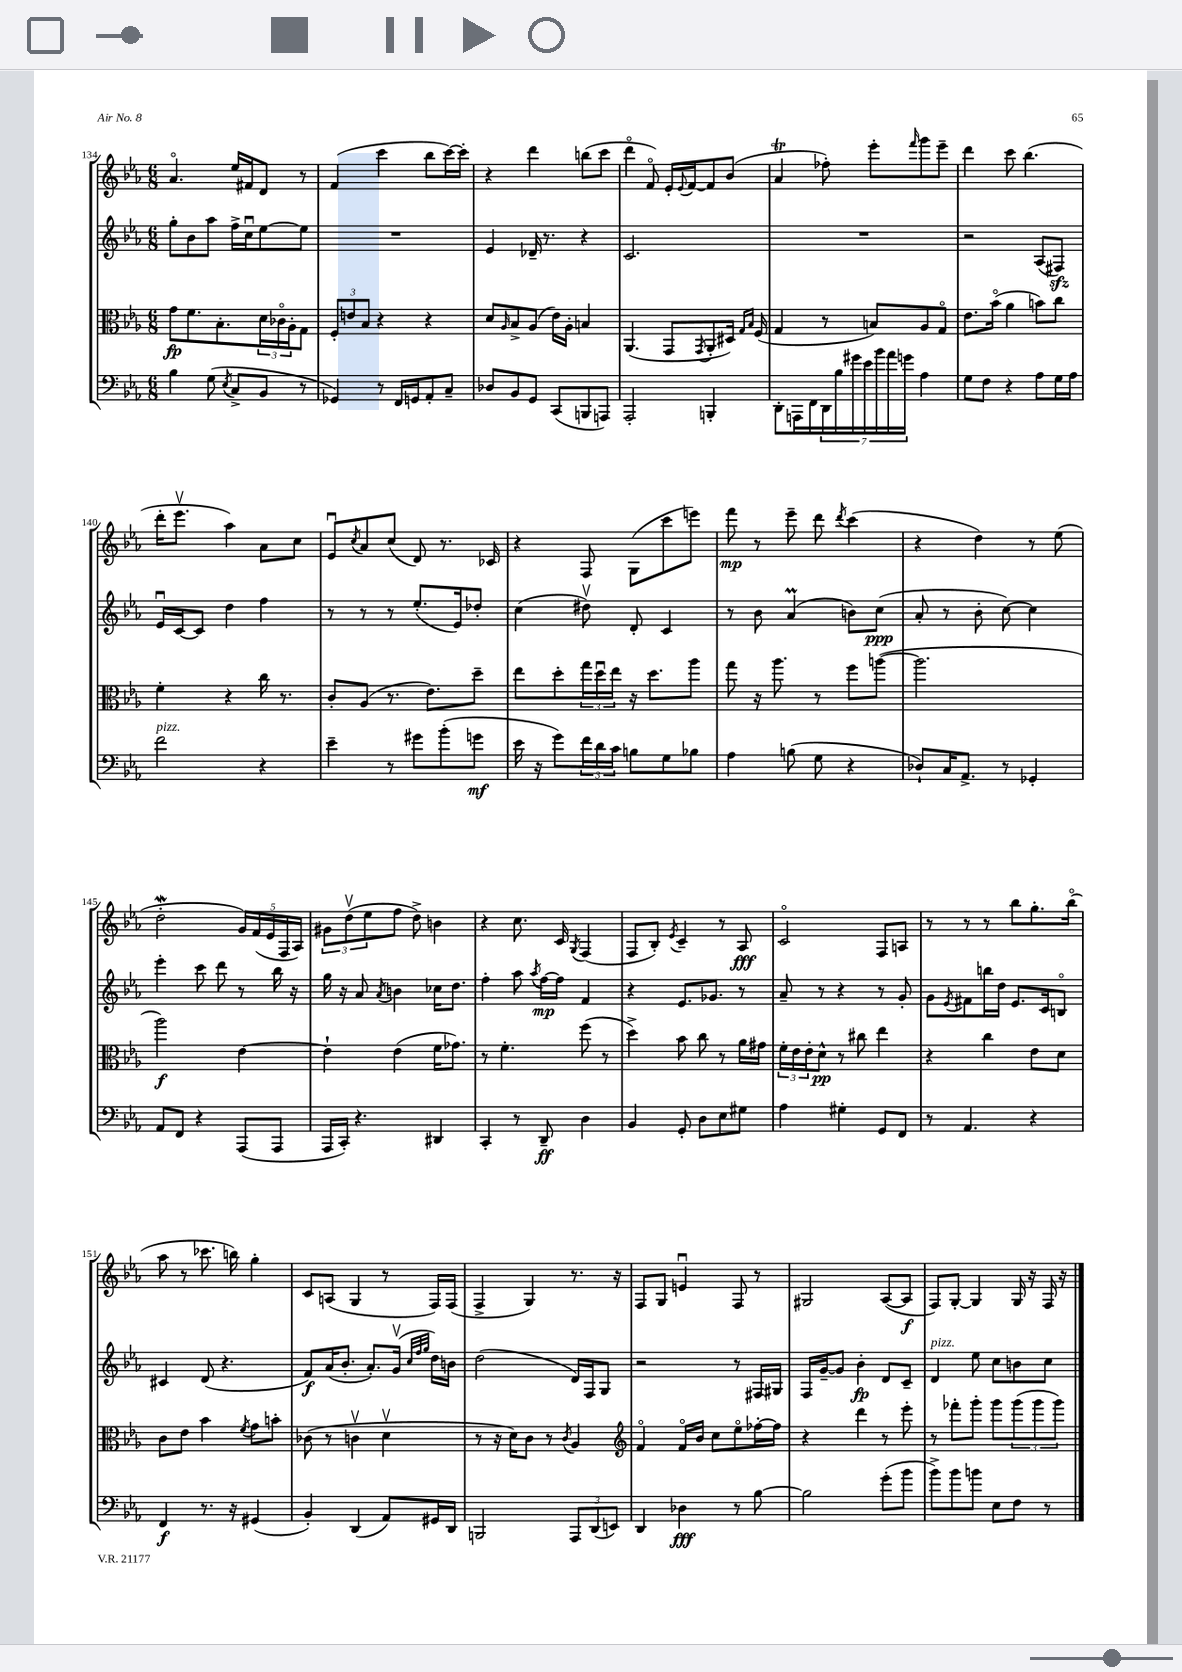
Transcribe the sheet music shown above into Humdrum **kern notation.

**kern	**kern	**kern	**kern
*staff4	*staff3	*staff2	*staff1
*clefF4	*clefC3	*clefG2	*clefG2
*k[b-e-a-]	*k[b-e-a-]	*k[b-e-a-]	*k[b-e-a-]
*M6/8	*M6/8	*M6/8	*M6/8
4B-\	8g\L	8gg'\L	4.a-o/
.	8.f\	8b-\	.
(8G\	.	8aa-\J	.
.	8.B-'\	.	.
8qE-/	.	.	.
8C^/L	.	16ff^\LL	16ee-/LL
.	.	16ccu\J	16f#/J
8BB-/J	24d\L	[8ee-\	8d/J
.	24c-o\	.	.
.	24A-'\J	.	.
8r	8G\J	8ee-\]J	8r
=	=	=	=
4GG-/)	12F'/L	2.r	(4f/
.	12e/	.	.
.	12B-/J	.	.
8r	4r	.	4ccc\
16FF/LL	.	.	.
16GG/J	.	.	.
8AA-'/	4r	.	8bb-\L
8C~/J	.	.	[16ccc\L)
.	.	.	16ccc'\]JJ
=	=	=	=
8D-/L	8d/L	4e-/	4r
.	16qqA-/	.	.
8BB-/	8B-^/	.	.
8GG/J	(8A-/J	16d-~/	4ddd\
.	.	8.r	.
(8CC/L	16e-\LL)	.	.
.	16A-'\JJ	.	.
8BBB/	4B/	4r	(8bb\L
8AAA/J)	.	.	8ccc\J
=	=	=	=
2AAA-'/	(4.AA-/	2.c/	4dddo\
.	.	.	8fo/)
.	8GG/L	.	16e-'/LL
.	.	.	8qqe-/
.	.	.	[16f/J
.	8qGG/	.	.
4BBB'/	8AA-'/	.	8f/]
.	16D#/Jk)	.	(8b-/J
.	16qqG/LL	.	.
.	16qqB-/JJ	.	.
.	(16F/	.	.
=	=	=	=
8DD'\L	4G/	2.r	4a-/
16AAA\L	.	.	.
16FF\	.	.	.
28DD\	8r	.	8ff-'\)
28B-\	.	.	.
28g#\	.	.	.
28e-\	.	.	.
.	8B/L)	.	8eee-'\L
28b-\	.	.	.
28a-\	.	.	.
28g\JJ	.	.	.
.	.	.	16qqfff/
4A-\	8A-/	.	8ggg\
.	8Go/J	.	8eee-~\J
=	=	=	=
8G\L	8.e-\L	2r	4ddd\
8F\J	.	.	.
.	(16b-o\Jk	.	.
4r	4a-\	.	8ccc\
.	.	.	(4.bb-\
8A-\L	8b\L)	(8A-/L	.
16G\L	8cc\J	8F#/J)	.
16A-\JJ	.	.	.
=	=	=	=
2f\	4f'\	16e-u/LL	16ddd'\LK
.	.	[16c/J	8.eee-v\J
.	.	8c/]J	.
.	4r	4dd\	4aa-\)
4r	16cc\	4ff\	8a-\L
.	8.r	.	.
.	.	.	8cc\J
=	=	=	=
4e-~\	8c'/L	8r	8e-u/L
.	.	.	8qcc/
.	(8A-/J	8r	8a-/
8r	8.r	8r	(8cc/J
8g#\L	.	(8.ee-'/L	8d/)
.	8.e-\L)	.	.
(8b-'\	.	.	8.r
.	.	16e-/k)	.
8g\J	8dd~\J	8dd-'/J	.
.	.	.	16c-/
=	=	=	=
16e-\	8ee-\L	(4cc\	4r
16r	.	.	.
8g\L)	8dd'\	.	.
24f\L	24gg\L	8dd#v\)	8F/
24d\	24ddu\	.	.
24c\JJ	24ee-\JJ	.	.
8B\L	16r	8d'/	(8G\L
.	8.dd\L	.	.
8G\	.	4c/	8ccc\
8B-\J	8aa-\J	.	8eee\J)
=	=	=	=
4A-\	8gg\	8r	8fff\
.	16r	8b-\	8r
.	8.aa-\	.	.
(8B\	.	(4a-/	8eee-~\
8G\	8r	.	8ddd\
.	.	.	8qddd/
4r	8ff\L	8b\L)	(4ccc\
.	([8aa\J	(8cc\J	.
=	=	=	=
8D-`/L)	2.aa\]	8a-'/	4r
16C/K	.	8r	.
8.AA-^/J	.	.	.
.	.	8b-'\	4dd\)
8r	.	[8cc\)	.
4GG-'/	.	4cc\]	8r
.	.	.	(8ee-\
=	=	=	=
8AA-/L	2aa-\)	4eee-'\	2dd'\
8FF/J	.	.	.
4r	.	8ccc\	.
.	.	8ddd\	.
(8AAA-/L	[4e-\	8r	20g/LL)
.	.	.	(20f/
.	.	.	20e-/
8AAA-/J	.	16bb-\	.
.	.	.	20F/
.	.	16r	.
.	.	.	20A-/JJ)
=	=	=	=
16AAA-/LL	4e-`\]	16gg\	12g#\L
16CC'/JJ)	.	16r	.
.	.	.	(12ddv\
4.r	.	8a-/	.
.	.	.	12ee-\
.	.	8qa-/	.
.	(4e-\	4b\	8ff\J
.	.	.	8dd^\)
4DD#/	16f\LK	16cc-\LK	4b\
.	8.g-\J)	8.dd\J	.
=	=	=	=
4CC'/	8r	4ff'\	4r
.	4.f'\	.	.
8r	.	8aa-\	8.cc\
.	.	8qaa-/	.
8DD~/	.	[16ff\LL	.
.	.	16ff\]JJ	16c/
.	.	.	8qG/
4D\	(8ff\	4f/	(4F/
.	8r	.	.
=	=	=	=
4BB-/	4dd^\)	4r	8F/L
.	.	.	8B-'/J)
.	.	.	8qe-/
8GG'/	8b-\	8.e-/L	4c~/
8D\L	8cc\	.	.
.	.	8.g-/J	.
8E-\	8r	.	8r
8G#\J	16a-\LL	8r	8A-/
.	16g#\JJ	.	.
=	=	=	=
4A-\	24f'\LL	8a-~/	2co/
.	24e-\	.	.
.	24e-'\J	.	.
.	8d^^\J	8r	.
4G#'\	8r	4r	.
.	8cc#\	.	.
8GG/L	4ee-\	8r	8F/L
8FF/J	.	8g'/	8A/J
=	=	=	=
8r	4r	8g\L	8r
.	.	8qe-/	.
4.AA-/	.	8f#\	8r
.	4cc\	16bb\L	8r
.	.	16dd\JJ	.
.	.	8.e-/L	8bb-\L
4r	8e-\L	.	8.gg'\
.	.	16c/k	.
.	8d\J	8Bo/J	.
.	.	.	(16bb-o\Jk
=	=	=	=
4FF/	8c\L	4c#/	8aa-\
.	8e-\J	.	8r
8.r	4b-\	(8d/	8.ccc-\
.	.	4.r	.
16r	.	.	16bb\)
.	8qf/	.	.
(4GG#/	8g\L	.	4gg'\
.	8b'\J	.	.
=	=	=	=
4BB-'/)	(8c-\	8f/L)	8c/L
.	8r	(16a-/K	(8A/J
.	.	8.b-'/J	.
(4DD/	4cv\	.	4G/
.	.	8.a-'/L)	.
8AA-/L)	4dv\	.	8r
.	.	(16gv/Jk	.
.	.	32qqcc/LLL	.
.	.	32qqff/	.
.	.	32qqgg/JJJ	.
16GG#/L	.	16dd\LL)	16F/LL)
16DD/JJ	.	16b\JJ	(16F/JJ
=	=	=	=
2BBB/	8r	(2dd\	4F^/
.	16r	.	.
.	16d\LK)	.	.
.	8c\J	.	4G/)
.	8r	.	.
.	8qc/	.	.
12AAA-/L	4A-/	16d/LL)	8.r
.	.	16F/J	.
(12DD/	.	.	.
.	.	8G/J	.
12EE/J)	.	.	.
.	.	.	16r
=	=	=	=
*	*clefG2	*	*
4DD/	4fo/	2r	8F/L
.	.	.	8G/J
4D-\	16fo/LL	.	4eu/
.	16b-/JJ	.	.
.	8cc\L	.	.
8r	8ee-o\	8r	8F/
[8B-\	[16ff-'\L	16F#/LL	8r
.	16ff-\]JJ	16G#/JJ	.
=	=	=	=
2B-\]	4r	16F/LL	2G#/
.	.	[16g~/J	.
.	.	8g/]J	.
.	4ddd\	4b-'\	.
(8g'\L	8r	8d/L	([8A-/L
8b-\J	8eee-'\	8c~/J	8A-/]J
=	=	=	=
8b-^\L)	8r	4d/	8F/L)
8b-\	8fff-'\L	.	[8G'/J
8b\J	8ggg'\J	8ee-\	4G/]
8E-\L	8ggg\L	8cc\L	.
8F\J	(12ggg\	8b\	16G/
.	.	.	16r
.	12ggg\	.	.
8r	.	8cc\J	16F/
.	12ggg\J)	.	.
.	.	.	16r
==	==	==	==
*-	*-	*-	*-
